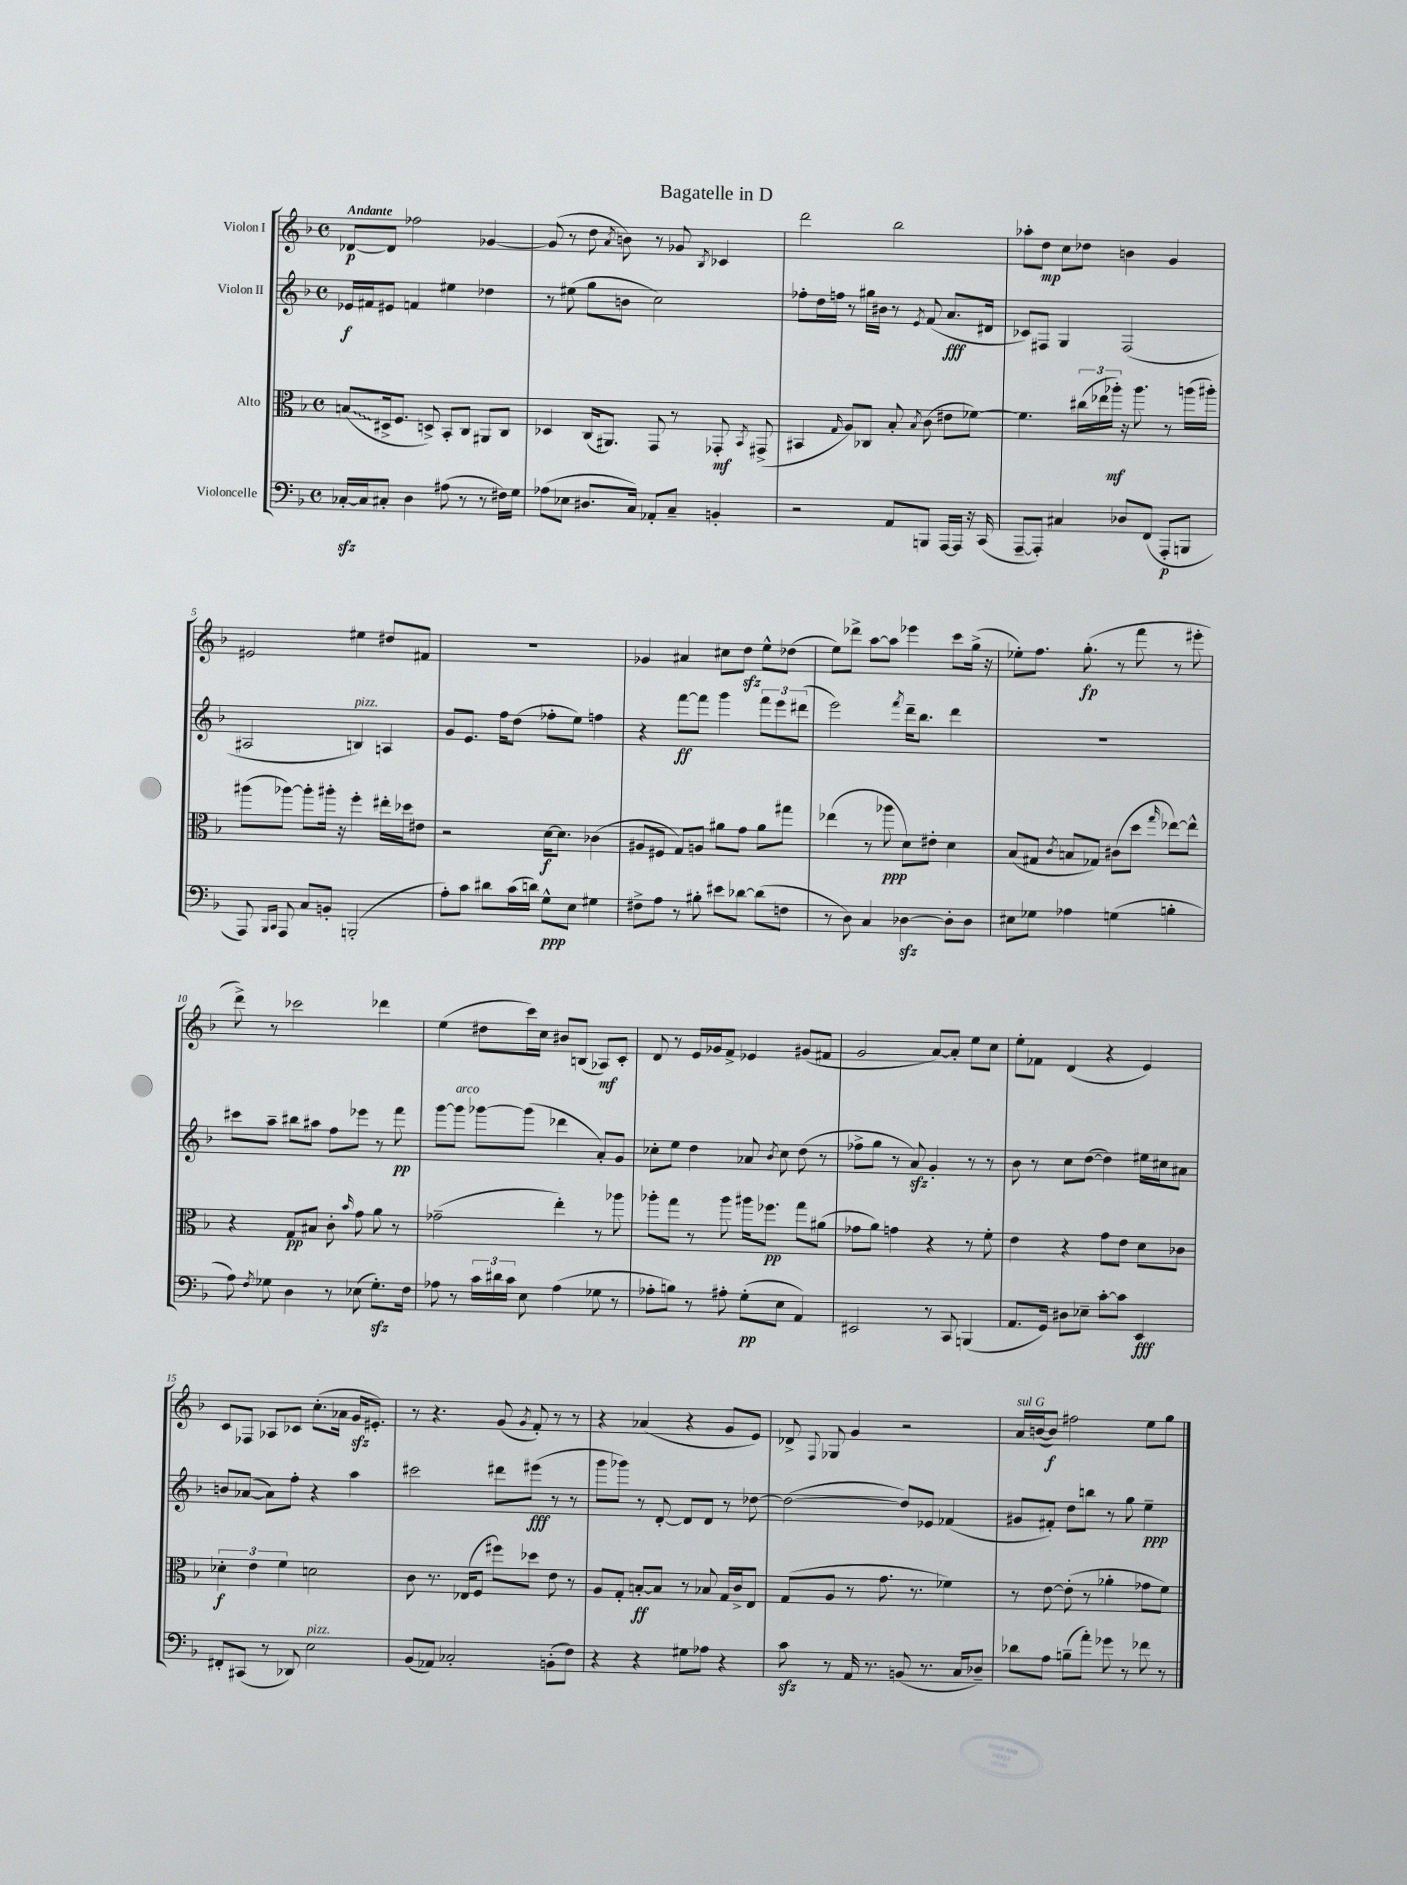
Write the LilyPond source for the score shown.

\header { title = "Bagatelle in D" }
<<
\new StaffGroup <<
\new Staff = "s0" \with { instrumentName = "Violon I" } {
    \clef treble \key f \major \defaultTimeSignature \time 4/4 \tempo "Andante"
    \autoBeamOff des'8[~\p des'8] fes''2 ges'4~ |
    ges'8( r8 d''8 \acciaccatura { a'8 } b'8) r8 ges'8 \acciaccatura { bes8 } ces'4 |
    d'''2 bes''2 |
    aes''8[-. d''8]\mp c''8[ des''8] b'4 g'4 |
    eis'2 eis''4 dis''8[ fis'8] |
    R1 |
    ges'4 ais'4 cis''8[ d''8]\sfz e''8[-^ des''8]( |
    e''8[) des'''8]-> a''8[~ a''8] ees'''4 c'''8[ g''16]->( r16 |
    ees''8[-.) f''8.] g''8.-.\fp( r8 f'''8 r8 eis'''8-. |
    d'''8->) r8 ces'''2 des'''4 |
    e''4( dis''8[ c'''16) c''16] bis'8[ b8]( aes8[\mf) c'8]-. |
    d'8 r8 e'16[ ges'16 f'8]-> ees'4 gis'8[( fis'8] |
    g'2 a'8[~) a'8]-. e''8[ c''8] |
    e''8[-. fes'8] d'4( r4 e'4) |
    c'8[ fes8] aes8[ ces'8] c''8.[-.( aes'16] g'16[\sfz eis'8.]-.) |
    r8 r4. g'8( \acciaccatura { g'8 } f'8-.) r8 r8 |
    r4 aes'4( r4 g'8[ e'8]) |
    des'8-> \appoggiatura { f8 } ges8 g'4 r2 |
    a'16[^\markup { \italic "sul G" } b'16~( b'8]\f) fis''2 e''8[ g''8] \bar "|." |
}
\new Staff = "s1" \with { instrumentName = "Violon II" } {
    \clef treble \key f \major \defaultTimeSignature \time 4/4
    \autoBeamOff ees'16[\f fis'16 eis'8] f'4 eis''4 des''4 |
    r8 eis''8( g''8[ b'8] c''2) |
    fes''8[-. d''16 f''16] r8 gis''16[ bis'16] r8 \acciaccatura { e'8 } f'8( a'8.[\fff dis'16] |
    ces'8[) fis8] g4 fis2( |
    ais2 b4^\markup { \italic "pizz." }) a4 |
    g'8[ e'8.] f''16[ d''8]( fes''8[-. e''8]) f''4 |
    r4 f'''8[~\ff f'''8] g'''4 \tuplet 3/2 { f'''8[ e'''8 dis'''8]( } |
    e'''2) \acciaccatura { f'''8 } d'''16[-- bes''8.] d'''4 |
    R1 |
    cis'''8[ a''8]-- bis''8[ ais''8] f''8[ ees'''8] r8 f'''8\pp |
    g'''8[~ g'''8]^\markup { \italic "arco" } ges'''8[~ ges'''8]( des'''4 a'8[-.) g'8] |
    ces''8[-. e''8] d''4 aes'8 \acciaccatura { bes'8 } ces''8 d''8( r8 |
    fes''8[-> g''8] r8 a'8\sfz) g'4-. r8 r8 |
    bes'8 r8 c''8[ d''8]~( d''4) eis''16[ cis''16 ais'8] |
    b'8[ aes'8]~( aes'8[) f''8]-. r4 a''4 |
    cis'''2 dis'''8[ eis'''8]\fff( r8 r8 |
    g'''8[ ges'''8]) r8 d'8~-. d'8[ d'8] r8 des''8~ |
    des''2~( des''8[) ees'8] fes'4( |
    gis'8[ fis'8]-.) d''8[ b''8] r8 g''8 e''4--\ppp \bar "|." |
}
\new Staff = "s2" \with { instrumentName = "Alto" } {
    \clef alto \key f \major \defaultTimeSignature \time 4/4
    \autoBeamOff \once \override Glissando.style = #'zigzag b8[\glissando( dis16-> f8.] d8->) bes,8[-. c8] ais,8[ c8] |
    des4 c16[( ais,8.]) g,8 r8 ges,8-.\mf \acciaccatura { bes,8 } gis,8->( |
    bis,4 \grace { g16 } a8[) ces8] bes8-. \acciaccatura { bes8 } c'8( eis'8[ fes'8]~) |
    fes'4. \tuplet 3/2 { cis''16[( ees''16 aes''16]-.\mf) } r16 aes''8. r8 a''16[( ais''16]-.) |
    ais''8[( aes''8]~) aes''8[-. ais''16]-. r16 f''4-. eis''16[-. des''16 eis'8] |
    r2 d'16[~\f d'8.] ces'4( |
    ais8[ fis8] g8[) a8] ais'8[ g'8] ais'8[ gis''8] |
    ees''4( r8 aes''8\ppp d'8[) eis'8]-. d'4 |
    bes8[( gis8] \acciaccatura { c'8 } b8[ ges8]) cis'8[( d''8] \grace { g''16 } ees''8[~) ees''8]-^ |
    r4 g8[\pp bis8] c'8-. \grace { bes'16 } g'8 a'8 r8 |
    ges'2--( e''4-.) r8 aes''8 |
    aes''8[-. g''8] r8 aes''8 ais''16[ fes''8.]\pp g''8[ ais'8]( |
    ges'8[ a'8]) g'4 r4 r8 f'8-. |
    e'4 r4 g'8[ e'8] d'8[ ces'8] |
    \tuplet 3/2 { des'4-.\f e'4 f'4 } d'2 |
    c'8 r8. ees16[( f8] fis''8[) des''8] e'8 r8 |
    a8[ g8]-. b8[~-.\ff b8] r8 bes8 g16[ c'16-> e8] |
    g8[( a8] r8 g'8. r8. fes'4) |
    r8 e'8~ e'8-.( r8 aes'4-. ges'8[ f'8]) \bar "|." |
}
\new Staff = "s3" \with { instrumentName = "Violoncelle" } {
    \clef bass \key f \major \defaultTimeSignature \time 4/4
    \autoBeamOff ces16[~-.\sfz ces16 cis8]-. d4 ais8( r8 r8 fis16[) g16] |
    aes8[( ees8] dis8.[ c16]) aes,8[-. c8]-- b,4-. |
    r2 a,8[ b,,8] a,,16[~ a,,16] r16 c,16( |
    a,,8[~-- a,,8]-.) cis4 des8[ f,8]( a,,8[-.\p b,,8] |
    a,,8) \grace { bes,,16[ c,16] } a,,8 c8[ b,8]-. b,,2-.( |
    a8[-.) c'8] dis'8[ c'16( d'16]) g8[-^\ppp e8] gis4 |
    fis8[-> a8] r8 bis8-. eis'8[ des'8]~ des'8[( f8] |
    r8 d8) c4 des4~\sfz des8[-. des8] |
    eis8[ ges8] aes4 g4( b4-. |
    a8) \acciaccatura { f8 } ges8 d4 r8 ees8( ges8.[-.\sfz) f16] |
    aes8 r8 \tuplet 3/2 { c'16[ dis'16 c'16] } e8 aes4( ges8 r8 |
    aes8[-. b8]) r8 ais8-. g8[-.\pp( e8] a,4) |
    eis,2 r8 c,8 b,,4( |
    a,8.[ g,16]) dis8[ ees8]-- c'8[~-. c'8] e,4\fff |
    fis,8[-. cis,8]( r8 des,8) e2^\markup { \italic "pizz." } |
    bes,8[( aes,8]) ces2-. b,8[-.( f8]) |
    r4 r4 gis8[ aes8] r4 |
    c'8\sfz r8 a,16 r8. b,8( r8. c16[ des8]--) |
    des'8[ a8] b8[--( a'8]-.) ges'8 r8 fes'8 r8 \bar "|." |
}
>>
>>
